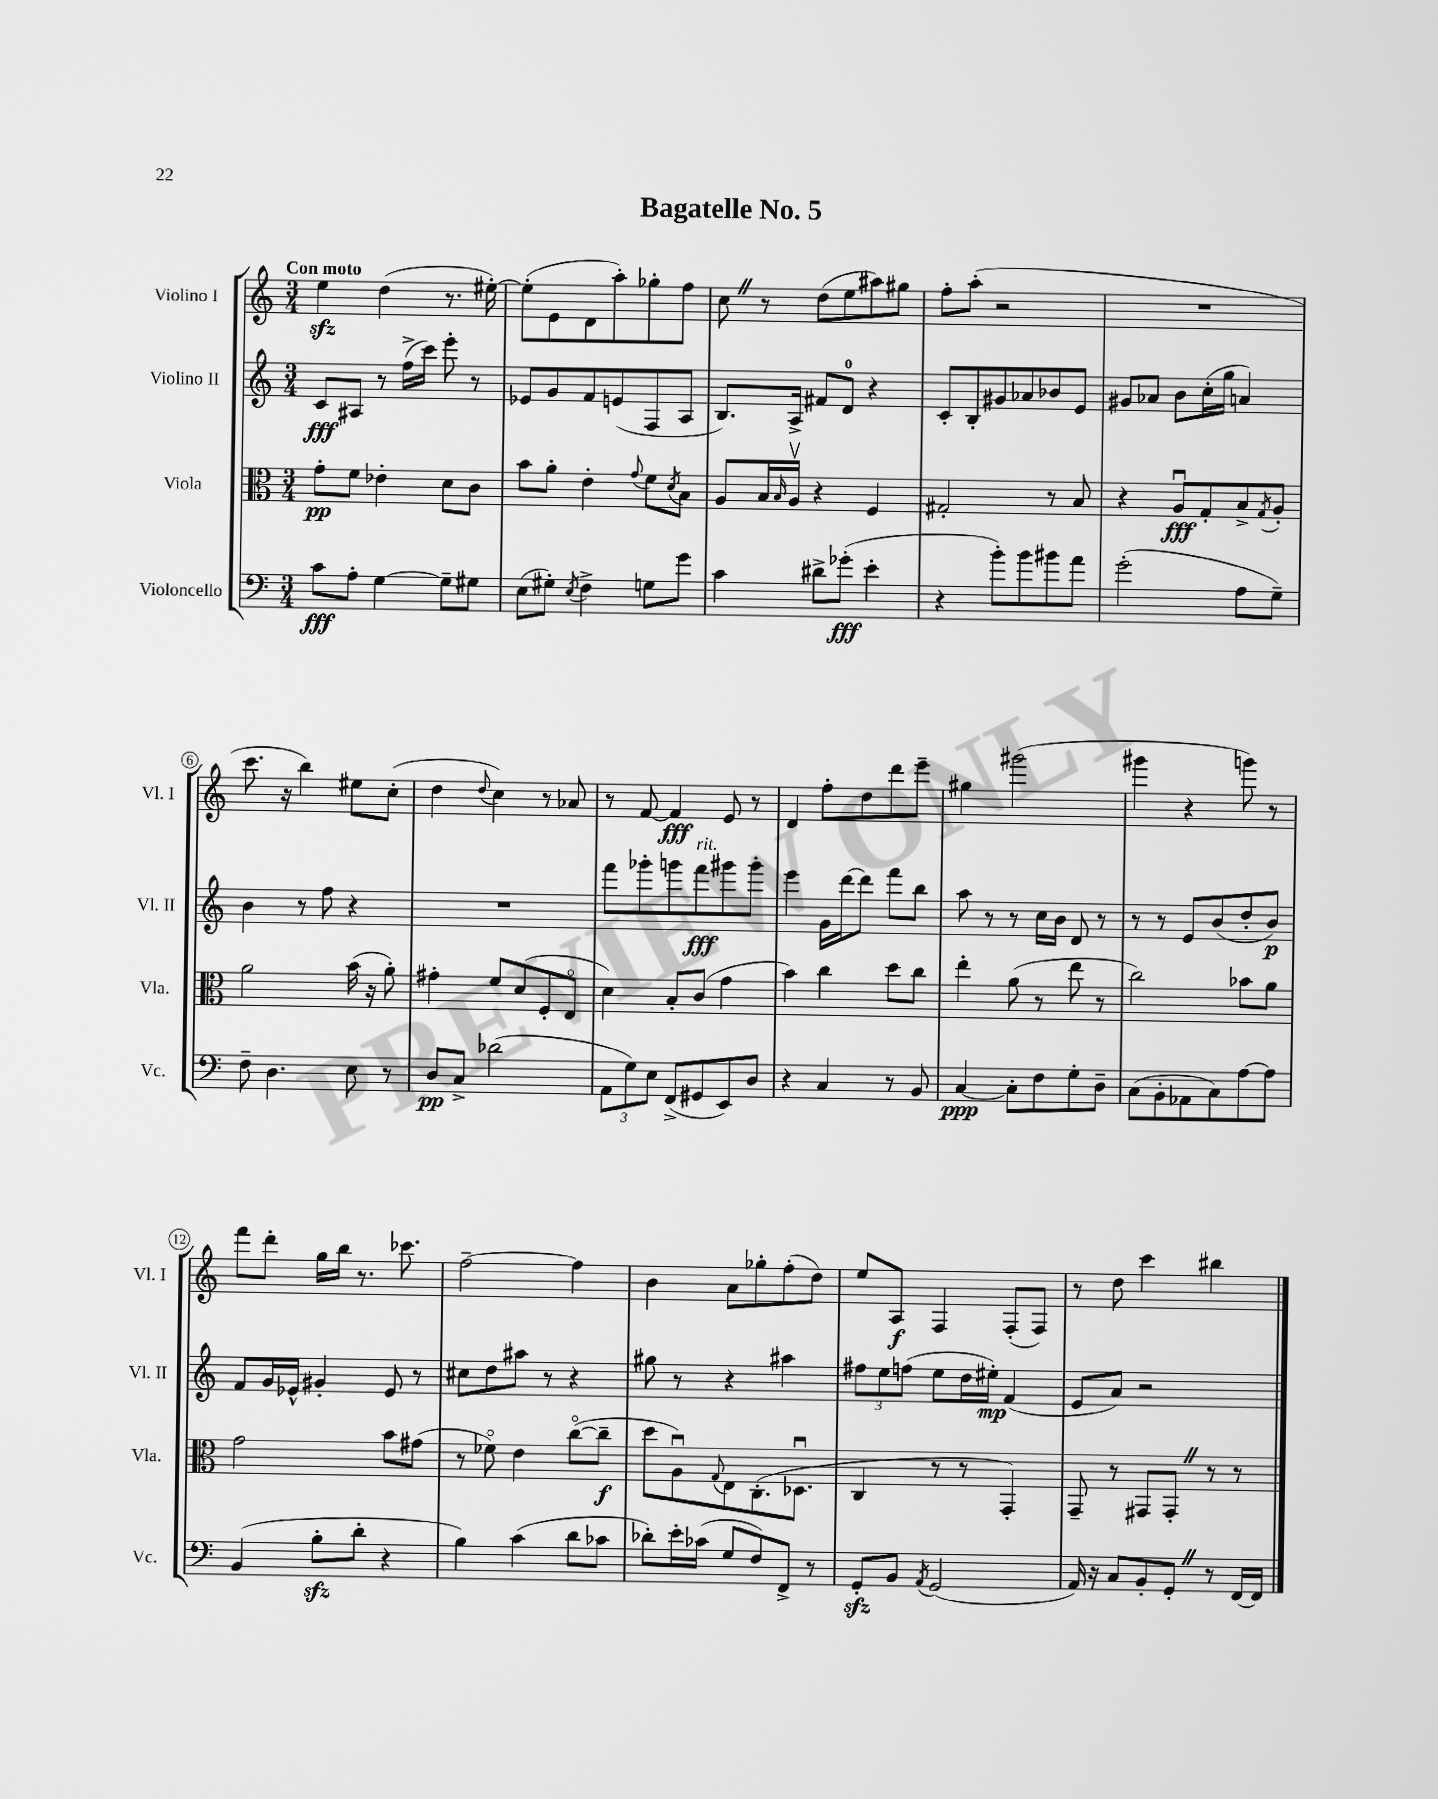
\header { title = "Bagatelle No. 5" }
<<
\new StaffGroup <<
\new Staff = "s0" \with { instrumentName = "Violino I" shortInstrumentName = "Vl. I" } {
    \clef treble \key c \major \numericTimeSignature \time 3/4 \tempo "Con moto"
    e''4\sfz d''4( r8. eis''16~-.) |
    eis''8-.( e'8 d'8 a''8-.) ges''8-. f''8 |
    c''8 \once \override BreathingSign.text = \markup { \musicglyph "scripts.caesura.straight" } \breathe r8 d''8( e''8 ais''8) gis''8 |
    f''8-. a''8-.( r2 |
    R2. |
    c'''8. r16 b''4) eis''8 c''8-.( |
    d''4 \appoggiatura { d''8 } c''4) r8 aes'8 |
    r8 f'8~ f'4\fff e'8 r8 |
    d'4 f''8-. d''8 d'''8 e'''8-- |
    gis''4 gis'''2( |
    gis'''4 r4 g'''8) r8 |
    f'''8 d'''8-. g''16 b''16 r8. ces'''8. |
    f''2~-- f''4 |
    b'4 a'8 ges''8-. f''8-.( d''8) |
    e''8 a8\f f4 f8-.( f8) |
    r8 d''8 c'''4 bis''4 \bar "|." |
}
\new Staff = "s1" \with { instrumentName = "Violino II" shortInstrumentName = "Vl. II" } {
    \clef treble \key c \major \numericTimeSignature \time 3/4
    c'8\fff ais8 r8 f''16->( c'''16) e'''8-. r8 |
    ees'8 g'8 f'8 e'8( f8 a8 |
    b8.) a16-> fis'8 d'8-0 r4 |
    c'8-. b8-. gis'8 aes'8 bes'8 e'8 |
    gis'8 aes'8 b'8 c''16-.( g''16 a'4) |
    b'4 r8 f''8 r4 |
    R2. |
    f'''8 ges'''8-. g'''8 f'''8\fff^\markup { \italic "rit." } gis'''8 gis'''8-. |
    e'''4 g'16 d'''16~ d'''8 f'''8 b''8 |
    a''8 r8 r8 c''16 b'16 d'8 r8 |
    r8 r8 e'8 b'8( d''8-. b'8\p) |
    f'8 g'16 ees'16-^ gis'4-. ees'8 r8 |
    cis''8 d''8 ais''8 r8 r4 |
    gis''8 r8 r4 ais''4 |
    \tuplet 3/2 { fis''8 e''8 f''8( } e''8 d''16 eis''16-.\mp) f'4( |
    e'8 a'8) r2 \bar "|." |
}
\new Staff = "s2" \with { instrumentName = "Viola" shortInstrumentName = "Vla." } {
    \clef alto \key c \major \numericTimeSignature \time 3/4
    g'8-.\pp f'8 ees'4-. d'8 c'8 |
    b'8 a'8-. e'4-. \appoggiatura { g'8 } f'8 \acciaccatura { d'8 } b8 |
    a8 b16 \grace { b16 } a16\upbow r4 f4 |
    gis2-. r8 b8 |
    r4 a8\downbow\fff g8-. b8-> \acciaccatura { g8 } a8-. |
    a'2 b'16( r16 a'8-.) |
    gis'4-. f'8 d'8( f8-. e8\flageolet |
    d'4) b8-. c'8( g'4 |
    b'4) c''4 d''8 c''8 |
    e''4-. a'8( r8 e''8 r8 |
    c''2) bes'8 a'8 |
    g'2 b'8 gis'8( |
    r8 fes'8\flageolet) e'4 c''8~\flageolet( c''8--\f |
    d''8 a8\downbow) \appoggiatura { g8 } e8 c8.-.( des8.\downbow |
    c4 r8 r8 g,4-.) |
    g,8-- r8 gis,8 gis,8-. \once \override BreathingSign.text = \markup { \musicglyph "scripts.caesura.straight" } \breathe r8 r8 \bar "|." |
}
\new Staff = "s3" \with { instrumentName = "Violoncello" shortInstrumentName = "Vc." } {
    \clef bass \key c \major \numericTimeSignature \time 3/4
    c'8\fff a8-. g4~ g8-- gis8 |
    e8( gis8-.) \acciaccatura { e8 } f4-> g8 g'8 |
    c'4 dis'8-> ges'8-.\fff( e'4-. |
    r4 b'8-.) b'8 bis'8 a'8 |
    g'2-.( a8 g8--) |
    f8-- d4. e8 r8 |
    d8\pp c8-> des'2( |
    \tuplet 3/2 { a,8 g8) e8 } f,8->( gis,8 e,8) d8 |
    r4 c4 r8 b,8 |
    c4~\ppp c8-. f8 g8-. d8-- |
    c8( b,8-. aes,8 c8) a8~ a8 |
    b,4( b8-.\sfz d'8-. r4 |
    b4) c'4( d'8 ces'8 |
    des'8-.) e'16-. ces'16( g8 f8) f,8-> r8 |
    g,8-.\sfz b,8 \acciaccatura { a,8 } g,2( |
    a,16) r16 c8 b,8-. g,8-. \once \override BreathingSign.text = \markup { \musicglyph "scripts.caesura.straight" } \breathe r8 f,16~ f,16 \bar "|." |
}
>>
>>
\layout { \context { \Score \override BarNumber.stencil = #(make-stencil-circler 0.1 0.3 ly:text-interface::print) } }
